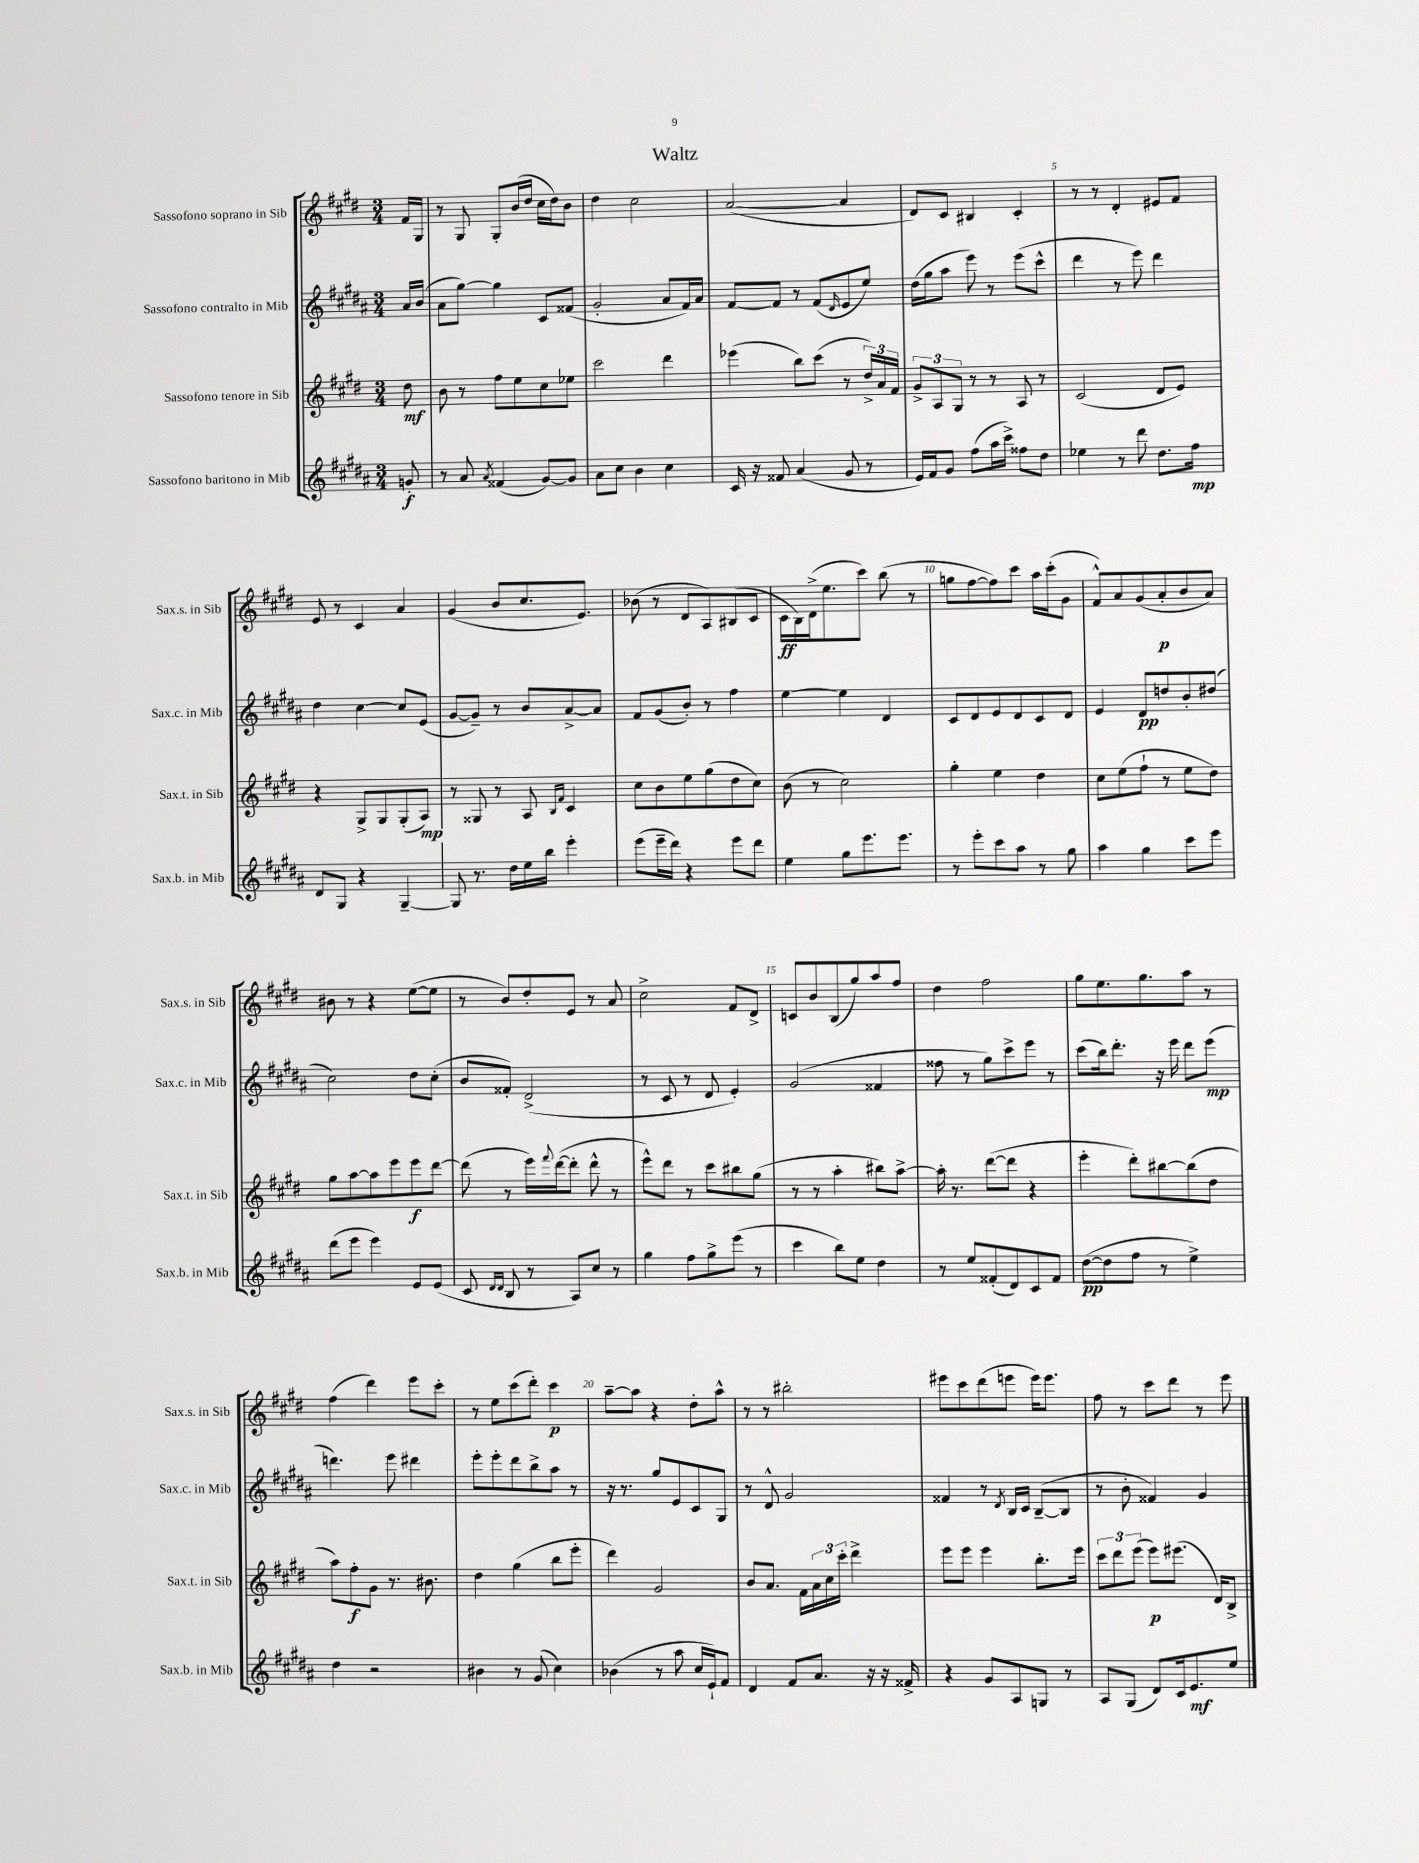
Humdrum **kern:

**kern	**kern	**kern	**kern
*staff4	*staff3	*staff2	*staff1
*clefG2	*clefG2	*clefG2	*clefG2
*k[f#c#g#d#a#]	*k[f#c#g#d#]	*k[f#c#g#d#a#]	*k[f#c#g#d#]
*M3/4	*M3/4	*M3/4	*M3/4
8g'	8dd#	16a#	16f#
.	.	(16b	16G#
=	=	=	=
8r	8b	8a#	8r
8a#	8r	[8gg#)	8G#
8qa#	.	.	.
(4f##	8ff#	4gg#]	8G#'
.	8ee	.	(16b
.	.	.	16dd#
[8g#)	8cc#	8c#	16cc#
.	.	.	16dd#)
8g#]	8ee-	(8f##	8b
=	=	=	=
8a#	2ccc#	2g#'	4dd#
8cc#	.	.	.
4b	.	.	2cc#
4cc#	4ddd#	8a#	.
.	.	16f#)	.
.	.	16a#	.
=	=	=	=
16c#	(4eee-	[8f#	([2a
16r	.	.	.
8f##	.	8f#]	.
(4a#	8bb)	8r	.
.	(8ccc#	(8f#	.
.	.	16qqd#	.
8g#	8r	8e	4a]
8r	24dd#^)	8ee)	.
.	24a	.	.
.	24f#	.	.
=	=	=	=
16e)	12g#^	(16dd#	8d#)
16f#	.	16gg#	.
.	12A	.	.
8g#	.	8aa#	8c#
.	12G#	.	.
(8ff#	8r	8eee)	4B#
16aa#	8r	8r	.
16ccc#^)	.	.	.
8ff##	8A	(8eee	4c#'
8dd#	8r	8ccc#^^	.
=	=	=	=
4ee-	(2c#	4ddd#	8r
.	.	.	8r
8r	.	8r	4d#'
8ddd#	.	8eee)	.
8.dd#	8d#	4ddd#	8e#
.	8e)	.	8f#
16ff#	.	.	.
=	=	=	=
8d#	4r	4dd#	8e
8G#	.	.	8r
4r	8G#^	[4cc#	4c#
.	8G#	.	.
[4G#~	(8G#'	8cc#]	4a
.	8A)	(8e	.
=	=	=	=
8G#]	8r	[8g#	(4g#
8.r	8G##	8g#~])	.
.	8r	8r	8b
16dd#	.	.	.
16ee	8A	8b	8.cc#
16bb	.	.	.
.	16qqB	.	.
.	16qqf#	.	.
4eee'	4c#	[8a#^	.
.	.	.	8.e)
.	.	8a#]	.
=	=	=	=
(8eee	8cc#	8f#	(8b-
16eee~	8b	(8g#	8r
16ddd#)	.	.	.
4r	8ee	8b')	8d#
.	(8gg#	8r	8A)
8eee	8dd#	4ff#	(8B#
8ddd#	8cc#)	.	8c#
=	=	=	=
4ee	(8b	[4ee	16c#
.	.	.	16B)
.	8r	.	(16d#^
.	.	.	8.ee
8gg#	2cc#)	4ee]	.
8.eee	.	.	8ccc#)
.	.	4d#	(8bb
8.eee	.	.	.
.	.	.	8r
=	=	=	=
8r	4gg#'	8c#	8gg
8eee'	.	8d#	[8ff#
8ccc#	4ee	8e	8ff#])
8aa#	.	8d#	8ccc#
8r	4dd#	8c#	16aa
.	.	.	(16ccc#'
8gg#	.	8d#	8g#
=	=	=	=
4aa#	8cc#	4e	8f#^^)
.	(8ee	.	8a
4gg#	8ff#`	8d#	(8g#
.	8r	8dd	8a'
8ccc#	8ee	8b'	8b
8eee	8dd#)	(8dd#	8a)
=	=	=	=
(8ddd#	8gg#	2cc#)	8b#
8eee	[8aa	.	8r
4eee)	8aa]	.	4r
.	8eee	.	.
8e	8eee	8dd#	([8ee
(8e	[8ddd#	(8cc#'	8ee]
=	=	=	=
8c#	(8ddd#]	8b	8r
16qqd#	.	.	.
16qqd#	.	.	.
8B	8r	8f##')	8b)
8r	16eee)	(2d#^	8dd#'
.	8qqfff#	.	.
.	([16ddd#	.	.
8A#)	8ddd#']	.	8e
8cc#	8ddd#^^	.	8r
8r	8r	.	8a
=	=	=	=
4gg#	8eee^^)	8r	2cc#^
.	8ddd#	8c#	.
8ff#	8r	8r	.
8gg#^	8ccc#	8d#	.
(8eee	8bb#	4e')	8f#
8r	(8gg#	.	8d#^
=	=	=	=
4ccc#	8r	(2g#	8c
.	8r	.	8b
8bb)	4aa'	.	(8B
8ee	.	.	8gg#)
4dd#	8bb#)	4f##	8aa
.	[8aa^	.	8ff#
=	=	=	=
8r	16aa']	8ff##	4dd#
.	8.r	.	.
8ee	.	8r	.
(8f##'	([8ddd#	8gg#)	2ff#
8d#)	8ddd#]	8ccc#^	.
8c#	4r	8eee	.
8f##	.	8r	.
=	=	=	=
([8dd#	4eee'	(8ccc#	8gg#
8dd#]	.	16bb)	8.ee
.	.	8.ddd#'	.
8ff#	8ddd#')	.	.
.	.	.	8.gg#
8r	[8bb#	16r	.
.	.	16eee	.
4ee^)	(8bb#]	8ddd#	8aa
.	8dd#	(8eee	8r
=	=	=	=
4dd#	8aa)	4.ddd)	(4ff#
.	8ff#'	.	.
2r	8g#	.	4ddd#)
.	8.r	8eee	.
.	.	4ddd#	8eee
.	8.b#	.	.
.	.	.	8ccc#'
=	=	=	=
4b#	4dd#	8eee'	8r
.	.	8eee'	8ee
8r	(4gg#	8ddd#	(8ccc#
(8g#	.	8bb^	8ddd#')
4cc#)	8bb	8aa#	4ccc#
.	8eee'	8r	.
=	=	=	=
(4b-	4ddd#)	16r	[8aa~
.	.	8.r	.
.	.	.	8aa]
8r	2g#	8gg#	4r
8aa#	.	8e	.
16cc#	.	8c#	8dd#'
16e`)	.	.	.
8f#	.	8G#	8aa^^
=	=	=	=
4d#	8b	8r	8r
.	8.a	8d#^^	8r
8f#	.	2g#	2bb#'
.	16f#	.	.
8.a#	24a	.	.
.	24cc#	.	.
.	24ccc#'	.	.
.	4ddd#^	.	.
16r	.	.	.
16r	.	.	.
16f##^	.	.	.
=	=	=	=
4r	8eee	4f##	8eee#
.	8eee	.	8ccc#
8g#	4eee	8r	(8ddd#
.	.	8qd#	.
8A#	.	16B	8eee
.	.	16c#	.
8G	8.bb'	([8B~	16eee)
.	.	.	8.eee
8r	.	8B]	.
.	16eee	.	.
=	=	=	=
8A#	12ccc#	8r	8ff#
.	12ddd#	.	.
(8G#	.	8b'	8r
.	(12eee	.	.
8d#)	8eee)	4f##)	8ccc#
16c#	(8.eee#	.	8ddd#
8.e	.	.	.
.	.	4g#	8r
.	16d#)	.	.
8ee	8B^	.	8eee
==	==	==	==
*-	*-	*-	*-
